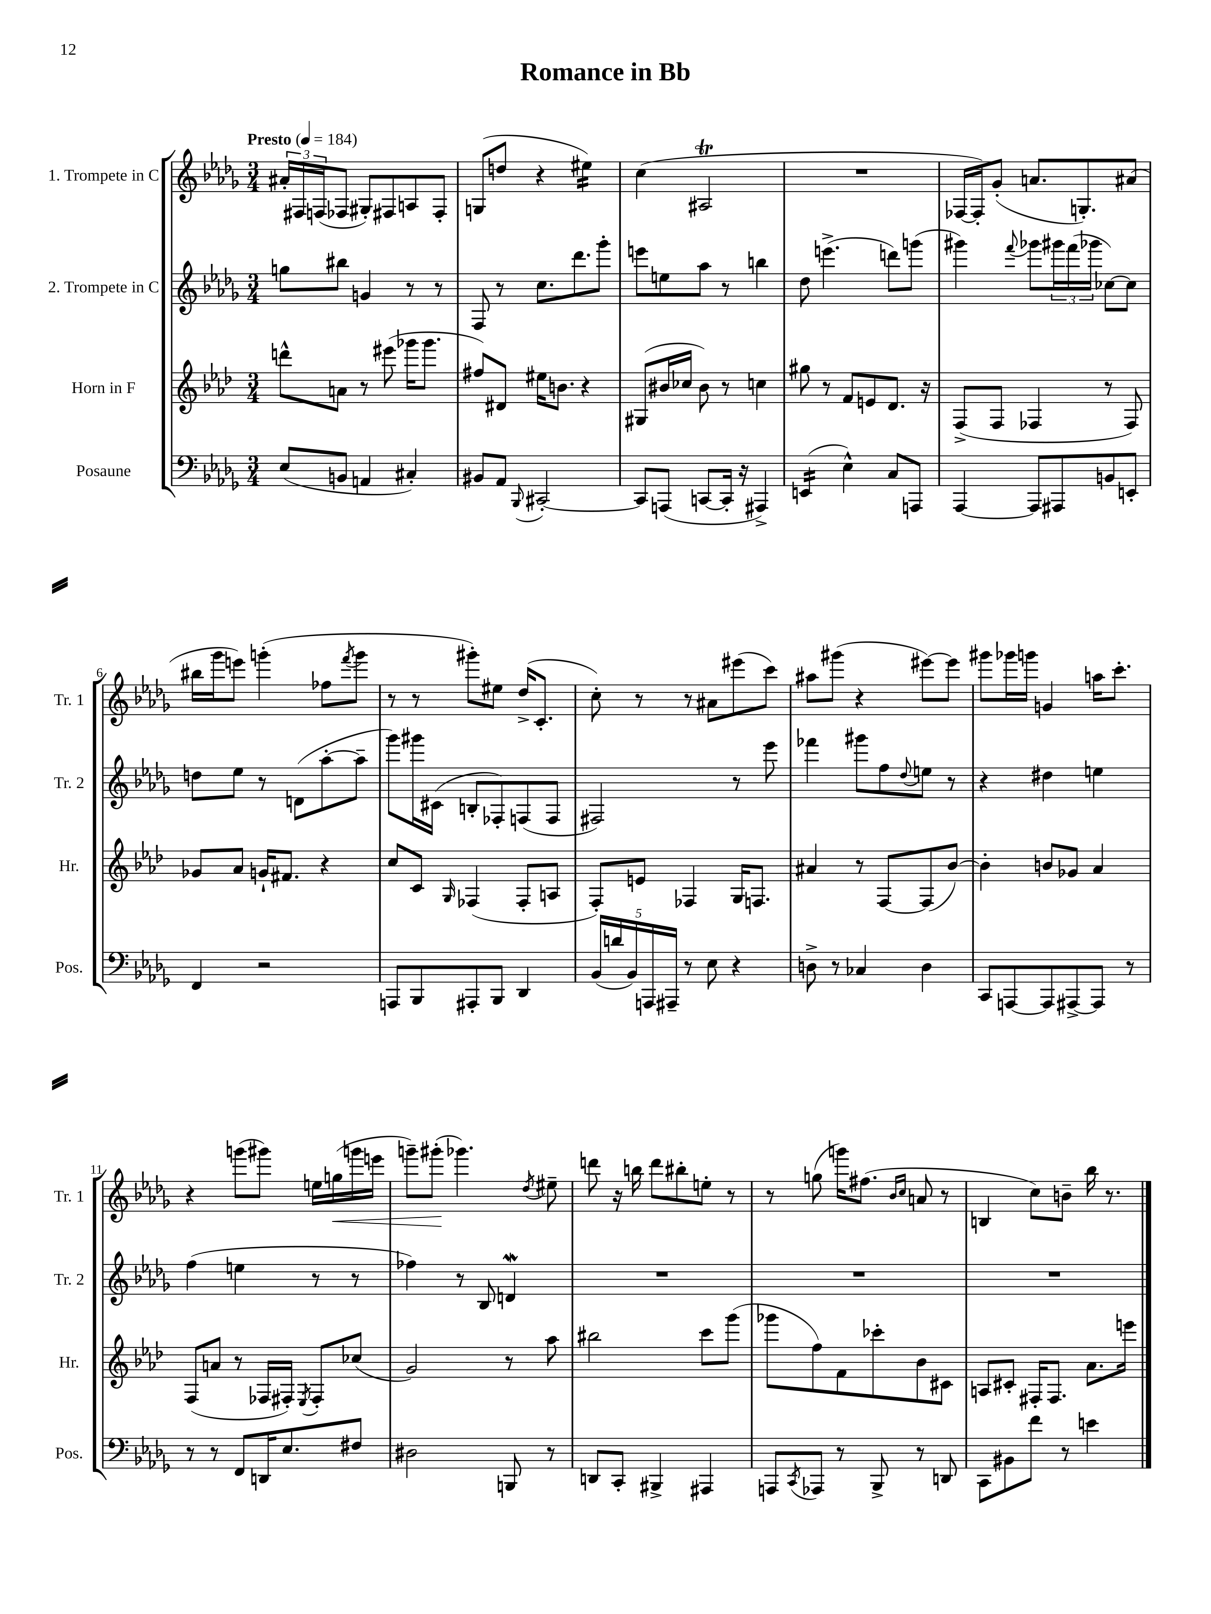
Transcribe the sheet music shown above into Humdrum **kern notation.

**kern	**kern	**kern	**kern
*staff4	*staff3	*staff2	*staff1
*clefF4	*clefG2	*clefG2	*clefG2
*k[b-e-a-d-g-]	*k[b-e-a-d-]	*k[b-e-a-d-g-]	*k[b-e-a-d-g-]
*M3/4	*M3/4	*M3/4	*M3/4
*MM184	*MM184	*MM184	*MM184
(8E-	8ddd^^	8gg	24a#'
.	.	.	24F#
.	.	.	(24F
8BB	8a	8bb#	8F-
4AA	8r	4g	8G#')
.	(8eee#	.	8F#
4C#')	16ggg-	8r	8A
.	8.ggg-	.	.
.	.	8r	8F#'
=	=	=	=
8BB#	8ff#)	8F	(8G
8AA-	8d#	8r	8dd
8qqBBB-	.	.	.
[2CC#'	16ee#	8.cc	4r
.	8.b	.	.
.	.	8.ddd-	.
.	4r	.	4ee#)
.	.	8ggg-'	.
=	=	=	=
8CC#]	(8G#	8eee	(4cc
(8AAA	16b#	8ee	.
.	16cc-	.	.
[8CC	8b#)	8aa-	2A#
16CC']	8r	8r	.
16r	.	.	.
4AAA#^)	4cc	4bb	.
=	=	=	=
(4EE	8gg#	8dd-	2.r
.	8r	(4.eee^	.
4E-^^)	8f	.	.
.	8e	.	.
8C	8.d-	8ddd)	.
8AAA	.	(8ggg	.
.	16r	.	.
=	=	=	=
[4AAA-	(8F^	4ggg#)	[16F-
.	.	.	16F-'])
.	8F	.	(8g-'
.	.	8qqfff	.
8AAA-]	4F-	8ggg-	8.a
8AAA#	.	24ggg#	.
.	.	(24fff	.
.	.	.	8.G')
.	.	24ggg-	.
8BB	8r	[8cc-)	.
8EE'	8F-)	8cc-]	(8a#
=	=	=	=
4FF	8g-	8dd	16bb#
.	.	.	16ggg-
.	8a-	8ee-	8eee)
2r	16g`	8r	(4ggg'
.	8.f#	.	.
.	.	(8d	.
.	4r	[8aa-'	8ff-
.	.	.	8qfff
.	.	8aa-~]	8ggg
=	=	=	=
8AAA	8cc	8ggg-)	8r
8BBB-	8c	16ggg#	8r
.	.	(16c#	.
.	16qqG	.	.
8AAA#'	(4F-	8B'	8ggg#')
8BBB-	.	8F-')	8ee#
4DD-	8F-'	(8F	(16dd-^
.	.	.	8.c'
.	8A	8F	.
=	=	=	=
(20BB-	8F')	2F#)	8cc')
20d	.	.	.
20BB-)	.	.	.
.	8e	.	8r
20AAA	.	.	.
20AAA#~	.	.	.
8r	4F-	.	8r
8E-	.	.	8a#
4r	16G	8r	(8eee#
.	8.F	.	.
.	.	8eee-	8ccc)
=	=	=	=
8D^	4a#	4fff-	8aa#
8r	.	.	(8ggg#
4C-	8r	8ggg#	4r
.	[8F	8ff	.
.	.	8qqdd-	.
4D	(8F]	8ee	[8eee#)
.	[8b-)	8r	8eee#]
=	=	=	=
8CC	4b-']	4r	8ggg#
[8AAA	.	.	16ggg-
.	.	.	16ggg
8AAA]	8b	4dd#	4g
[8AAA#^	8g-	.	.
8AAA#]	4a-	4ee	16aa
.	.	.	8.ccc'
8r	.	.	.
=	=	=	=
8r	(8F	(4ff	4r
8r	8a	.	.
8FF	8r	4ee	(8ggg
16DD	16F-	.	8ggg#)
8.E-	16F#')	.	.
.	8qE-	.	.
.	8F#'	8r	16ee
.	.	.	(16gg
8F#	(8cc-	8r	16ggg
.	.	.	16eee
=	=	=	=
2D#	2g)	4ff-)	8ggg~)
.	.	.	(8ggg#'
.	.	8r	4.ggg-)
.	.	8B-	.
8BBB	8r	4d	.
.	.	.	8qdd-
8r	8aa-	.	8ee#~
=	=	=	=
8DD	2bb#	2.r	8ddd
8CC'	.	.	16r
.	.	.	16bb
4BBB#^	.	.	8ddd
.	.	.	8bb#'
4AAA#	8ccc	.	8ee'
.	(8ggg	.	8r
=	=	=	=
8AAA	8ggg-	2.r	8r
8qCC	.	.	.
8AAA-	8ff)	.	(8gg
8r	8f	.	16ggg)
.	.	.	(8.ff#
8BBB-^	8ccc-'	.	.
.	.	.	16qqb-
.	.	.	16qqcc
8r	8b-	.	8a
8DD	8c#	.	8r
=	=	=	=
8CC	8A	2.r	4B
8BB#	8c#'	.	.
8f	16F#'	.	8cc)
.	8.F#	.	.
8r	.	.	8b~
4e	8.a-	.	16bb-
.	.	.	8.r
.	16eee	.	.
==	==	==	==
*-	*-	*-	*-
